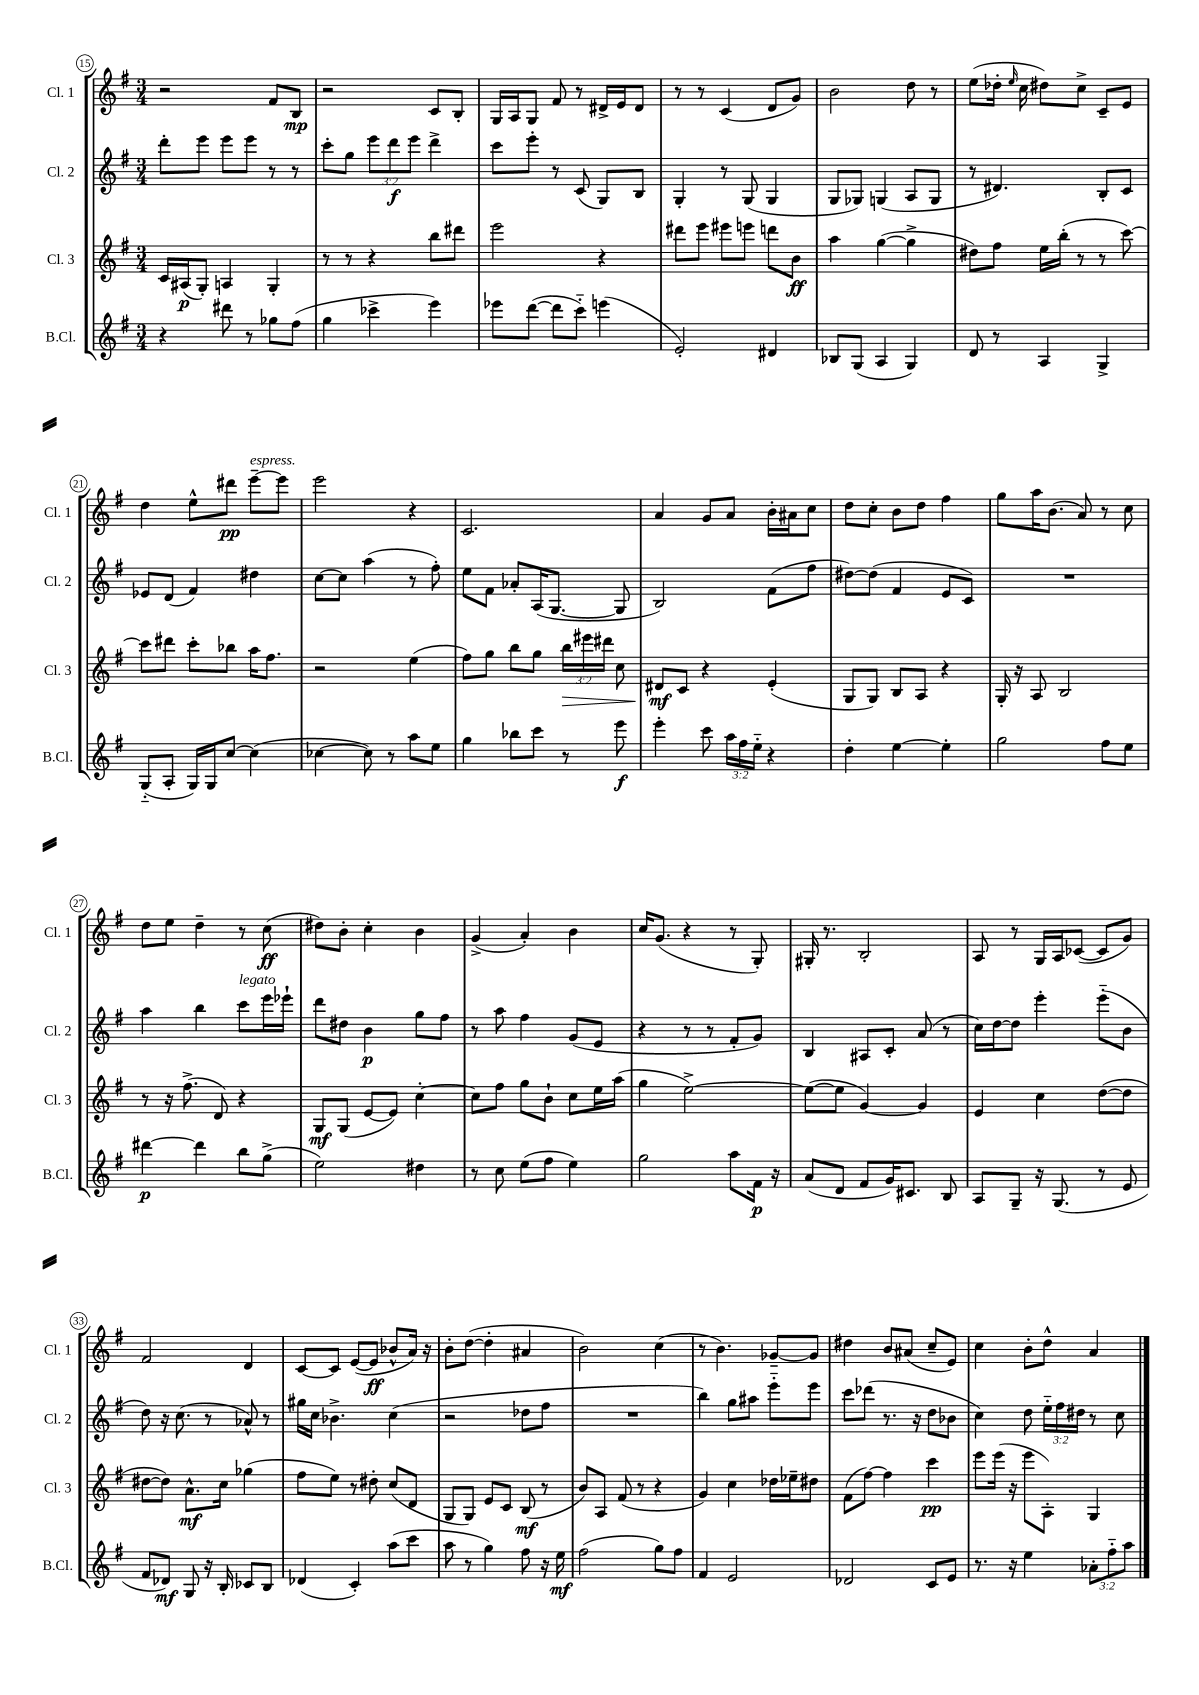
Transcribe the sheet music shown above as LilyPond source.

<<
\new StaffGroup <<
\new Staff = "s0" \with { instrumentName = "Cl. 1" shortInstrumentName = "Cl. 1" } {
    \clef treble \key g \major \numericTimeSignature \time 3/4
    \autoBeamOff r2 fis'8[ b8]\mp |
    r2 c'8[ b8]-. |
    g16[ a16 g8] fis'8 r8 dis'16[-> e'16 dis'8] |
    r8 r8 c'4( d'8[ g'8]) |
    b'2 d''8 r8 |
    e''8[( des''16]-. \grace { e''16 } c''16 dis''8[) c''8]-> c'8[-- e'8] |
    d''4 e''8[-^ dis'''8]\pp e'''8[~--^\markup { \italic "espress." } e'''8] |
    e'''2 r4 |
    c'2. |
    a'4 g'8[ a'8] b'16[-. ais'16 c''8] |
    d''8[ c''8]-. b'8[ d''8] fis''4 |
    g''8[ a''16 b'8.]( a'8) r8 c''8 |
    d''8[ e''8] d''4-- r8 c''8\ff( |
    dis''8[) b'8]-. c''4-. b'4 |
    g'4->( a'4-.) b'4 |
    c''16[ g'8.]( r4 r8 g8-.) |
    gis16-. r8. b2-. |
    a8 r8 g16[ a16 ces'8]~( ces'8[ g'8]) |
    fis'2 d'4 |
    c'8[~ c'8] e'8[~( e'8]\ff bes'8[-^ a'16]) r16 |
    b'8[-. d''8]~( d''4-. ais'4 |
    b'2) c''4( |
    r8 b'4.) ges'8[~-- ges'8] |
    dis''4 b'8[ ais'8]( c''8[-- e'8]) |
    c''4 b'8[-. d''8]-^ a'4 \bar "|." |
}
\new Staff = "s1" \with { instrumentName = "Cl. 2" shortInstrumentName = "Cl. 2" } {
    \clef treble \key g \major \numericTimeSignature \time 3/4 \override Staff.TupletNumber.text = #tuplet-number::calc-fraction-text
    \autoBeamOff d'''8[-. e'''8] e'''8[ e'''8] r8 r8 |
    c'''8[-. g''8] \tuplet 3/2 { e'''8[ d'''8\f e'''8] } d'''4-> |
    c'''8[ e'''8]-. r8 c'8( g8[) b8] |
    g4-. r8 g8( g4 |
    g8[ ges8]) g4( a8[ g8] |
    r8 dis'4.) b8[-. c'8] |
    ees'8[ d'8]( fis'4) dis''4 |
    c''8[~ c''8] a''4( r8 fis''8-.) |
    e''8[ fis'8] aes'8[-. a16( g8.]~ g8 |
    b2) fis'8[( fis''8] |
    dis''8[~) dis''8]( fis'4 e'8[ c'8]) |
    R2. |
    a''4 b''4 c'''8[^\markup { \italic "legato" } e'''16 ees'''16]-! |
    d'''8[ dis''8] b'4\p g''8[ fis''8] |
    r8 a''8 fis''4 g'8[( e'8] |
    r4 r8 r8 fis'8[-. g'8]) |
    b4 ais8[ c'8]-. a'8( r8 |
    c''16[) d''16~ d''8] e'''4-. e'''8[-_( b'8] |
    d''8) r16 c''8.( r8 aes'8-^) r8 |
    gis''16[ c''16] bes'4.-> c''4( |
    r2 des''8[ fis''8] |
    R2. |
    b''4) g''8[ ais''8] e'''8[-_ e'''8] |
    c'''8[ des'''8]( r8. r16 d''8[ bes'8] |
    c''4) d''8 \tuplet 3/2 { e''16[-_ fis''16 dis''16] } r8 c''8 \bar "|." |
}
\new Staff = "s2" \with { instrumentName = "Cl. 3" shortInstrumentName = "Cl. 3" } {
    \clef treble \key g \major \numericTimeSignature \time 3/4 \override Staff.TupletNumber.text = #tuplet-number::calc-fraction-text
    \autoBeamOff c'16[ ais16\p( g8]-.) a4 g4-. |
    r8 r8 r4 b''8[ dis'''8] |
    e'''2 r4 |
    dis'''8[ e'''8] eis'''8[ e'''8] d'''8[ b'8]\ff |
    a''4 g''4~( g''4-> |
    dis''8[) fis''8] e''16[ b''16]-.( r8 r8 c'''8~) |
    c'''8[ dis'''8] c'''8[-. bes''8] a''16[ fis''8.] |
    r2 e''4( |
    fis''8[) g''8] b''8[ g''8] \tuplet 3/2 { b''16[\> eis'''16 dis'''16] } c''8 |
    dis'8[\mf\! c'8] r4 e'4-.( |
    g8[ g8]) b8[ a8] r4 |
    g16-. r16 a8 b2 |
    r8 r16 fis''8.->( d'8) r4 |
    g8[\mf g8]( e'8[~ e'8]) c''4~-. |
    c''8[ fis''8] g''8[ b'8]-! c''8[ e''16 a''16]( |
    g''4 e''2~->) |
    e''8[~( e''8] g'4~) g'4 |
    e'4 c''4 d''8[~( d''8] |
    dis''8[~ dis''8]) a'8.[-^\mf c''16] ges''4( |
    fis''8[ e''8]) r8 dis''8-. c''8[( d'8] |
    g8[ g8]) e'8[ c'8] b8\mf( r8 |
    b'8[) a8] fis'8( r8 r4 |
    g'4) c''4 des''16[ ees''16-- dis''8] |
    fis'8[( fis''8]~) fis''4 c'''4\pp |
    e'''8[ e'''16]( r16 e'''8[ a8]-.) g4 \bar "|." |
}
\new Staff = "s3" \with { instrumentName = "B.Cl." shortInstrumentName = "B.Cl." } {
    \clef treble \key g \major \numericTimeSignature \time 3/4 \override Staff.TupletNumber.text = #tuplet-number::calc-fraction-text
    \autoBeamOff r4 dis'''8 r8 ges''8[ fis''8]( |
    g''4 ces'''4-> e'''4) |
    ees'''8[ d'''8]~( d'''8[ c'''8]-_) e'''4( |
    e'2-.) dis'4 |
    bes8[ g8]( a4 g4) |
    d'8 r8 a4 g4-> |
    g8[-_( a8]-. g16[) g16 c''8]~ c''4( |
    ces''4~ ces''8) r8 a''8[ e''8] |
    g''4 bes''8[ c'''8] r8 e'''8\f |
    e'''4-. c'''8 \tuplet 3/2 { a''16[ fis''16 e''16]-_ } r4 |
    d''4-. e''4~ e''4-. |
    g''2 fis''8[ e''8] |
    dis'''4~\p dis'''4 b''8[ g''8]->( |
    e''2) dis''4 |
    r8 c''8 e''8[( fis''8] e''4) |
    g''2 a''8[ fis'16]\p r16 |
    a'8[( d'8] fis'8[ g'16) cis'8.] b8 |
    a8[ g8]-- r16 g8.( r8 e'8 |
    fis'8[ des'8]\mf) g8 r16 b16-. ces'8[ b8] |
    des'4( c'4-.) a''8[( c'''8] |
    a''8 r8 g''4) fis''8 r16 e''16\mf |
    fis''2( g''8[) fis''8] |
    fis'4 e'2 |
    des'2 c'8[ e'8] |
    r8. r16 e''4 \tuplet 3/2 { aes'8[-. fis''8-_ a''8] } \bar "|." |
}
>>
>>
\layout { \context { \Score currentBarNumber = #15 \override BarNumber.stencil = #(make-stencil-circler 0.1 0.3 ly:text-interface::print) } }
